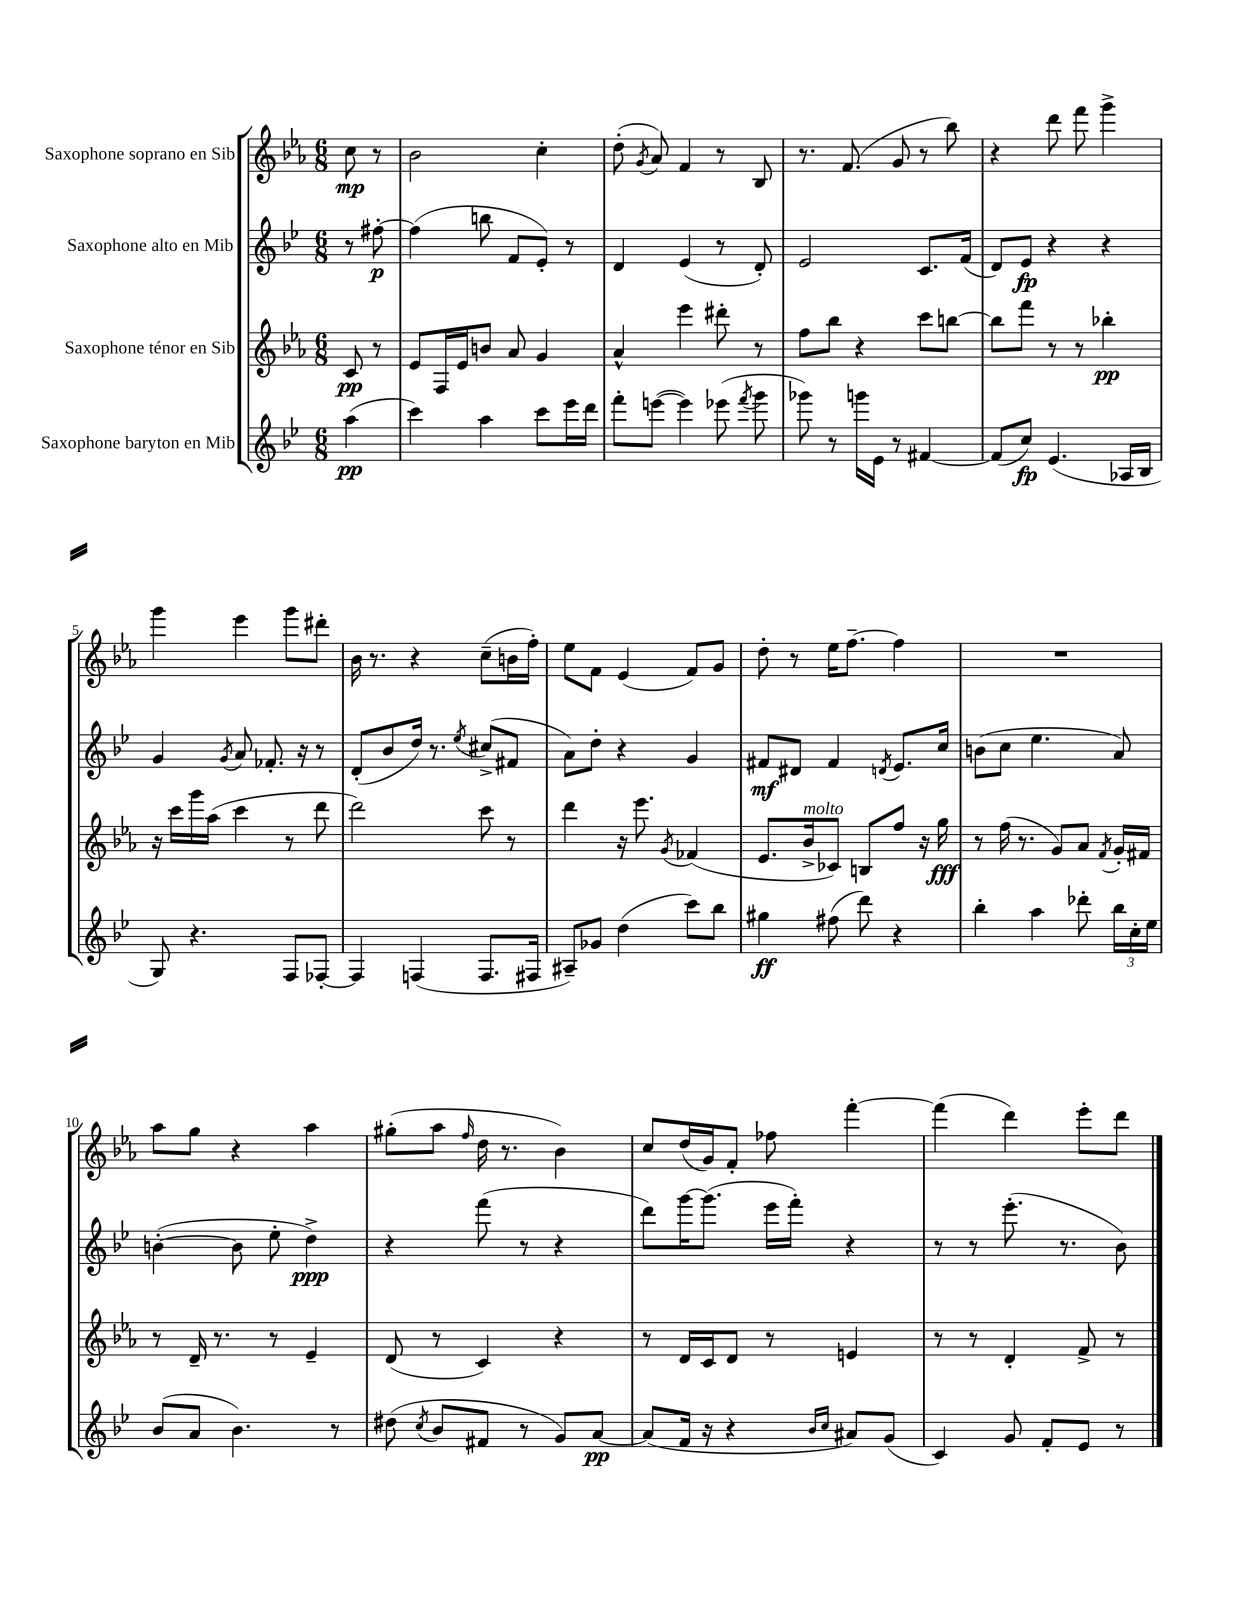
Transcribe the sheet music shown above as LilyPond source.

<<
\new StaffGroup <<
\new Staff = "s0" \with { instrumentName = "Saxophone soprano en Sib" } {
    \clef treble \key ees \major \numericTimeSignature \time 6/8 \partial 4
    \autoBeamOff c''8\mp r8 |
    bes'2 c''4-. |
    d''8-.( \acciaccatura { g'8 } aes'8) f'4 r8 bes8 |
    r8. f'8.( g'8 r8 bes''8) |
    r4 d'''8 f'''8 g'''4-> |
    g'''4 ees'''4 g'''8[ dis'''8]-. |
    bes'16 r8. r4 c''8[--( b'16 f''16]-.) |
    ees''8[ f'8] ees'4( f'8[) g'8] |
    d''8-. r8 ees''16[ f''8.]~-- f''4 |
    R2. |
    aes''8[ g''8] r4 aes''4 |
    gis''8[-.( aes''8] \grace { f''16 } d''16 r8. bes'4) |
    c''8[ d''16( g'16) f'8]-. fes''8 f'''4~-. |
    f'''4( d'''4) ees'''8[-. d'''8] \bar "|." |
}
\new Staff = "s1" \with { instrumentName = "Saxophone alto en Mib" } {
    \clef treble \key bes \major \numericTimeSignature \time 6/8 \partial 4
    \autoBeamOff r8 fis''8~-.\p |
    fis''4( b''8 f'8[ ees'8]-.) r8 |
    d'4 ees'4( r8 d'8-.) |
    ees'2 c'8.[ f'16]( |
    d'8[) ees'8]\fp r4 r4 |
    g'4 \acciaccatura { g'8 } a'8 fes'8.-. r16 r8 |
    d'8[-.( bes'8 d''16]) r8. \acciaccatura { ees''8 } cis''8[->( fis'8] |
    a'8[) d''8]-. r4 g'4 |
    fis'8[\mf dis'8] fis'4 \acciaccatura { d'8 } ees'8.[ c''16] |
    b'8[( c''8] ees''4. a'8) |
    b'4~-.( b'8 ees''8-. d''4->\ppp) |
    r4 f'''8( r8 r4 |
    d'''8[) g'''16~ g'''8.]( ees'''16[ f'''16]-.) r4 |
    r8 r8 ees'''8.-.( r8. bes'8) \bar "|." |
}
\new Staff = "s2" \with { instrumentName = "Saxophone ténor en Sib" } {
    \clef treble \key ees \major \numericTimeSignature \time 6/8 \partial 4
    \autoBeamOff c'8\pp r8 |
    ees'8[ f16 ees'16 b'8] aes'8 g'4 |
    aes'4-^ ees'''4 dis'''8-. r8 |
    f''8[ bes''8] r4 c'''8[ b''8]~ |
    b''8[ f'''8] r8 r8 bes''4-.\pp |
    r16 c'''16[ g'''16 aes''16]( c'''4 r8 d'''8 |
    d'''2) c'''8 r8 |
    d'''4 r16 ees'''8. \acciaccatura { g'8 } fes'4( |
    ees'8.[ bes'16->^\markup { \italic "molto" } ces'8]) b8[ f''8] r16 g''16\fff |
    r8 f''16( r8. g'8[) aes'8] \acciaccatura { f'8 } g'16[-. fis'16] |
    r8 d'16-- r8. r8 ees'4-- |
    d'8( r8 c'4) r4 |
    r8 d'16[ c'16 d'8] r8 e'4 |
    r8 r8 d'4-. f'8-> r8 \bar "|." |
}
\new Staff = "s3" \with { instrumentName = "Saxophone baryton en Mib" } {
    \clef treble \key bes \major \numericTimeSignature \time 6/8 \partial 4
    \autoBeamOff a''4\pp( |
    c'''4) a''4 c'''8[ ees'''16 d'''16] |
    f'''8[-. e'''8]~( e'''4) ees'''8( \acciaccatura { f'''8 } g'''8 |
    ges'''8) r8 g'''16[ ees'16] r8 fis'4~ |
    fis'8[( c''8]\fp) ees'4.( aes16[ bes16] |
    g8) r4. f8[ fes8]~-. |
    fes4 f4( f8.[ fis16] |
    ais8[--) ges'8] d''4( c'''8[) bes''8] |
    gis''4\ff fis''8( d'''8) r4 |
    bes''4-. a''4 des'''8-. \tuplet 3/2 { bes''16[ c''16-. ees''16] } |
    bes'8[( a'8] bes'4.) r8 |
    dis''8( \acciaccatura { c''8 } bes'8[ fis'8] r8 g'8[) a'8]~\pp |
    a'8[( f'16] r16 r4 \grace { bes'16[ c''16] } ais'8[) g'8]( |
    c'4) g'8 f'8[-. ees'8] r8 \bar "|." |
}
>>
>>
